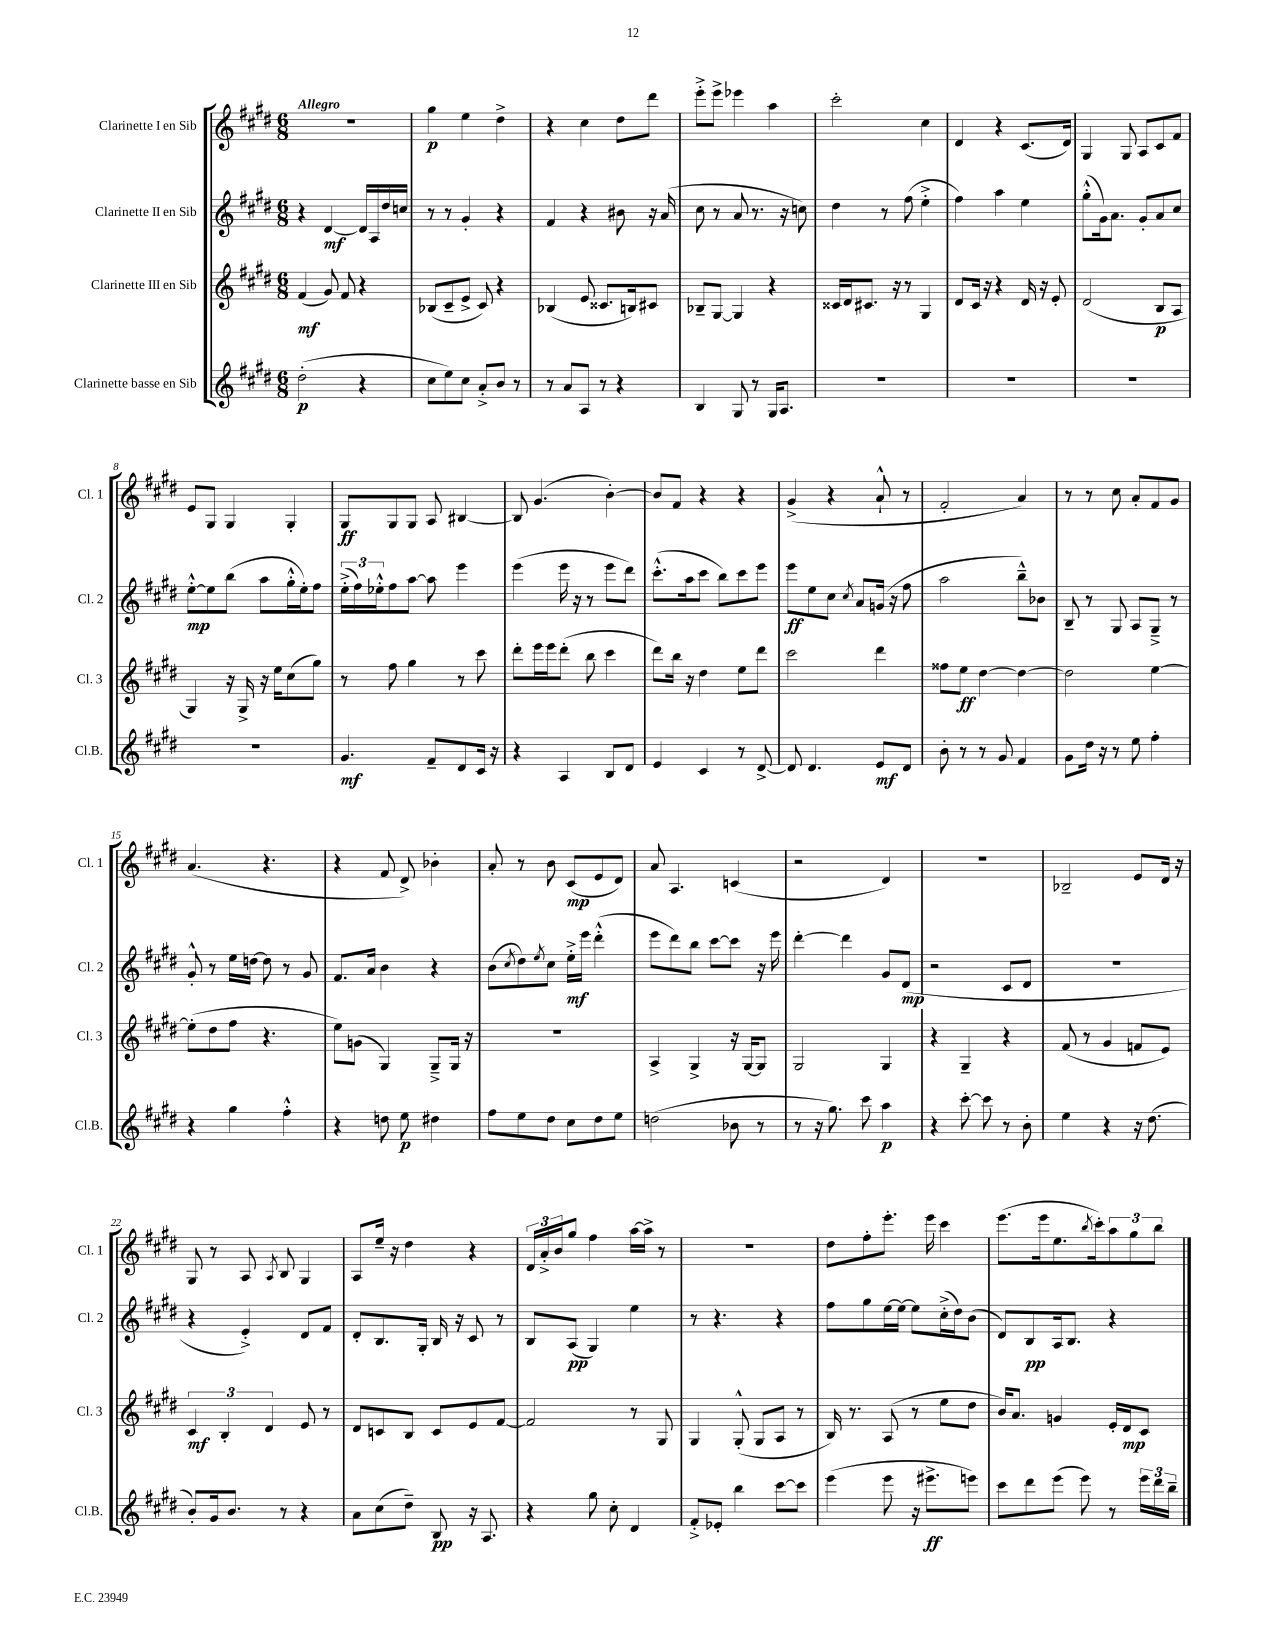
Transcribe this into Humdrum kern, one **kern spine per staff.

**kern	**kern	**kern	**kern
*staff4	*staff3	*staff2	*staff1
*clefG2	*clefG2	*clefG2	*clefG2
*k[f#c#g#d#]	*k[f#c#g#d#]	*k[f#c#g#d#]	*k[f#c#g#d#]
*M6/8	*M6/8	*M6/8	*M6/8
(2dd#'	(4f#	4r	2.r
.	8g#)	[4d#	.
.	8f#	.	.
4r	4r	16d#]	.
.	.	16A	.
.	.	16dd#	.
.	.	16cc	.
=	=	=	=
8cc#	(8B-	8r	4gg#
8ee)	8c#~	8r	.
8cc#	8e^	4g#'	4ee
8a'^	8c#)	.	.
8b	4r	4r	4dd#^
8r	.	.	.
=	=	=	=
8r	(4B-	4f#	4r
8a	.	.	.
8A	8e	4r	4cc#
8r	8.c##	.	.
4r	.	8b#	8dd#
.	16B)	.	.
.	8c#	16r	8ddd#
.	.	(16a	.
=	=	=	=
4B	8B-~	8cc#	8eee'^
.	[8G#	8r	8eee^
8G#	4G#]	8a	4eee-
8r	.	8.r	.
16G#	4r	.	4aa
8.A	.	16r	.
.	.	8cc)	.
=	=	=	=
2.r	16c##	4dd#	2ccc#'
.	16d#	.	.
.	8.c#	.	.
.	.	8r	.
.	16r	.	.
.	8r	(8ff#	.
.	4G#	4ee'^	4cc#
=	=	=	=
2.r	8d#	4ff#)	4d#
.	16c#	.	.
.	16r	.	.
.	4r	4aa	4r
.	16d#	4ee	(8.c#
.	16r	.	.
.	8e'	.	.
.	.	.	16d#)
=	=	=	=
2.r	(2d#	(8gg#'^^	4G#
.	.	16g#)	.
.	.	8.a	.
.	.	.	8G#
.	.	8g#'	8A
.	8B	8a	8c#
.	8A	8cc#	8f#
=	=	=	=
2.r	4G#)	[8ee'^^	8e
.	.	8ee]	8G#
.	16r	(8bb	4G#
.	16G#^	.	.
.	16r	8aa	.
.	16ee	.	.
.	(8cc#	16gg#'^^	4G#'
.	.	16ee')	.
.	8gg#)	8ff#	.
=	=	=	=
4.g#	8r	(24ee'^	8G#
.	.	24ff#)	.
.	.	24ee-'^^	.
.	8ff#	8ff#	8G#
.	4gg#	[8aa	8G#
8f#~	.	8aa]	8A
8d#	8r	4eee	[4B#
16c#	8ccc#	.	.
16r	.	.	.
=	=	=	=
4r	8ddd#'	(4eee	8B#]
.	16eee	.	(4.g#
.	16eee	.	.
4A	(8ddd#'	16eee	.
.	.	16r	.
.	8bb	8r	.
8B	4ccc#	8eee	[4b')
8d#	.	8ddd#)	.
=	=	=	=
4e	8ddd#)	(8.ccc#'^^	8b]
.	16bb	.	8f#
.	16r	16aa	.
4c#	4dd#	8ccc#	4r
.	.	8bb)	.
8r	8ee	8ccc#	4r
[8d#^	8ddd#	8eee	.
=	=	=	=
8d#]	2ccc#	8eee	(4g#^
4.d#	.	8ee	.
.	.	8cc#	4r
.	.	8qcc#	.
.	.	8a	.
8e	4ddd#	(16g	8a`^^
.	.	16r	.
8d#	.	8ff#	8r
=	=	=	=
8b'	8ff##	2aa	2f#'
8r	8ee	.	.
8r	[4dd#	.	.
8g#	.	.	.
4f#	4dd#_	8bb~^^)	4a)
.	.	8b-	.
=	=	=	=
8g#	2dd#]	8B~	8r
16dd#	.	8r	8r
16r	.	.	.
8r	.	8G#	8cc#
8ee	.	8A	8a'
4ff#'	[4ee	8G#~^	8f#
.	.	8r	8g#
=	=	=	=
4r	(8ee']	8g#'^^	(4.a
.	8dd#	8r	.
4gg#	8ff#	16ee	.
.	.	[16dd	.
.	4.r	8dd]	4.r
4ff#'^^	.	8r	.
.	.	8g#	.
=	=	=	=
4r	8ee)	8.f#	4r
.	(8g	.	.
.	.	16a	.
8dd	4G#)	4b	8f#
8ee	.	.	8d#^)
4dd#	8G#~^	4r	4b-'
.	16G#	.	.
.	16r	.	.
=	=	=	=
8ff#	2.r	(8b	8a'
.	.	8qcc#	.
8ee	.	8dd#)	8r
.	.	8qee	.
8dd#	.	8cc#	8b
8cc#	.	16ee'^	(8c#
.	.	16eee	.
8dd#	.	(4ddd#'^^	8e
8ee	.	.	8d#)
=	=	=	=
(2dd	4A^	8eee	8a
.	.	8ddd#)	4.A
.	4G#^	8bb	.
.	.	[8ccc#	.
8b-	16r	8ccc#]	(4c
.	[16G#	.	.
8r	8G#]	16r	.
.	.	16eee	.
=	=	=	=
8r	2G#	[4ddd#'	2r
16r	.	.	.
8.gg#)	.	.	.
.	.	4ddd#]	.
8ccc#	.	.	.
4aa	4G#	8g#	4d#)
.	.	(8d#	.
=	=	=	=
4r	4r	2r	2.r
[8ccc#'	4G#~	.	.
8ccc#]	.	.	.
8r	4r	8c#	.
8b'	.	8d#	.
=	=	=	=
4ee	(8f#	2.r	2B-~
.	8r	.	.
4r	4g#	.	.
16r	8f	.	8e
(8.dd#	.	.	.
.	8e)	.	16d#
.	.	.	16r
=	=	=	=
8b')	6c#	4r	8G#
16g#	.	.	8r
.	6B'	.	.
8.b	.	.	.
.	.	4e'^)	8A
.	6d#	.	.
.	.	.	8qA
8r	.	.	8B
4r	8e	8d#	4G#
.	8r	8f#	.
=	=	=	=
8a	8d#	8d#'	8A
(8cc#	8c	8.B	16ee~
.	.	.	16r
8dd#~)	8B	.	4dd#
.	.	16G#'	.
8B	8c	16B	.
.	.	16r	.
16r	8e	8c#	4r
8.A	.	.	.
.	[8f#	8r	.
=	=	=	=
4r	2f#]	8B	24d#
.	.	.	24a'^
.	.	.	24b
.	.	(8A	8gg#
8gg#	.	4G#)	4ff#
8cc#'	.	.	.
4d#	8r	4ee	[16aa
.	.	.	16aa^]
.	8G#	.	8r
=	=	=	=
8f#'^	4G#	8r	2.r
8e-'	.	4.r	.
4bb	(8G#'^^	.	.
.	8G#	.	.
[8ccc#	8A	4r	.
8ccc#]	8r	.	.
=	=	=	=
(4eee	16B)	8ff#	8dd#
.	8.r	.	.
.	.	8gg#	8ff#'
8eee	(8A	[16ee	8.eee'
.	.	16ee_	.
16r	8r	8ee]	.
8.eee#^	.	.	16eee
.	8ee	(16cc#'^	4ccc#
.	.	16dd#)	.
8eee)	8dd#	(8b	.
=	=	=	=
8ccc#	16b)	8d#)	(8.eee
.	8.a	.	.
8ddd#	.	8B	.
.	.	.	16eee
(8eee	4g	16A	8.ee
.	.	8.B	.
8eee)	.	.	.
.	.	.	8qbb
.	.	.	16ccc#')
8r	16e'	4r	12aa
.	16d#	.	.
.	.	.	12gg#
24eee	8c#	.	.
24ddd#	.	.	12bb
24bb~	.	.	.
==	==	==	==
*-	*-	*-	*-
